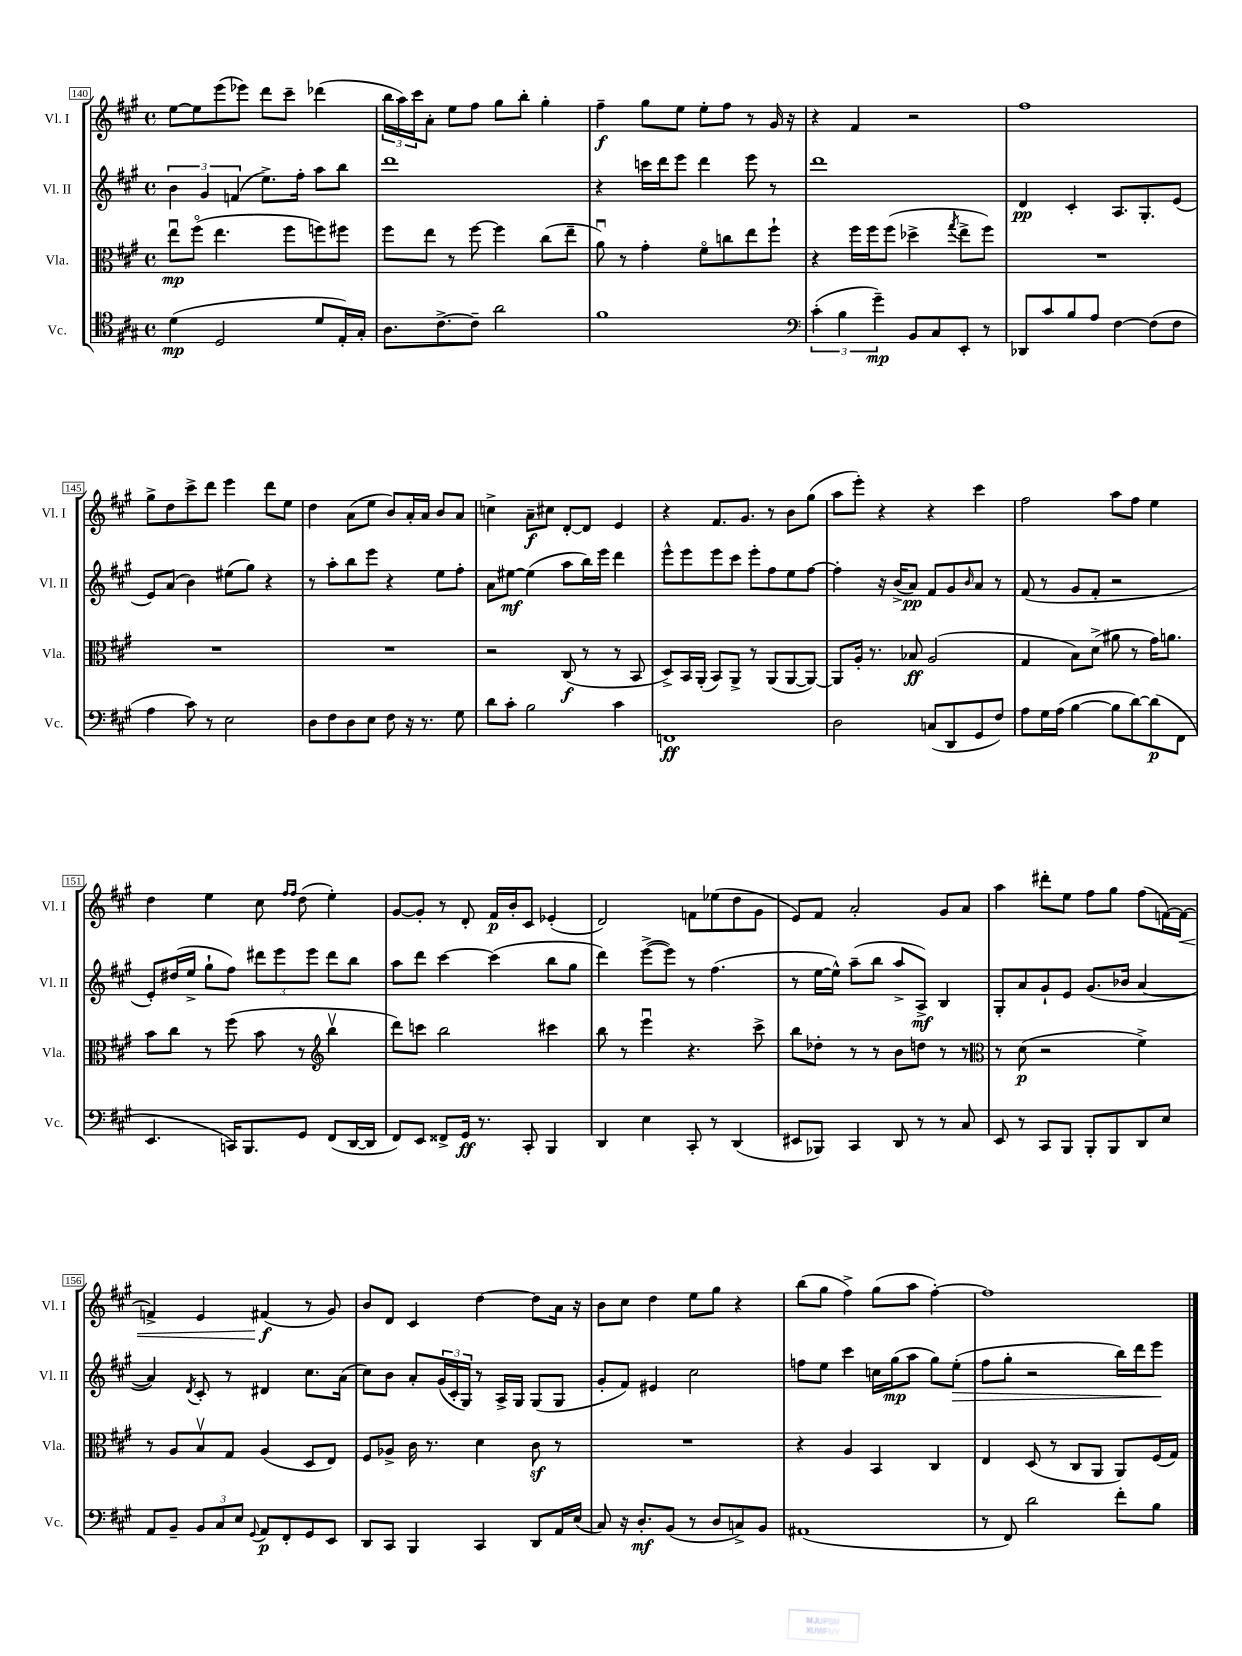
<<
\new StaffGroup <<
\new Staff = "s0" \with { instrumentName = "Vl. I" shortInstrumentName = "Vl. I" } {
    \clef treble \key a \major \defaultTimeSignature \time 4/4
    e''8~ e''8 e'''8( ees'''8) d'''8 cis'''8-- des'''4( |
    \tuplet 3/2 { b''16 a''16) cis'''16 } a'8-. e''8 fis''8 gis''8 b''8-. gis''4-. |
    fis''4--\f gis''8 e''8 e''8-. fis''8 r8 gis'16 r16 |
    r4 fis'4 r2 |
    fis''1 |
    gis''8-> d''8 cis'''8-> d'''8 e'''4 d'''8 e''8 |
    d''4 a'8( e''8 b'8) a'16-. a'16 b'8 a'8 |
    c''4-> a'8--\f cis''8 d'8~-. d'8 e'4 |
    r4 fis'8. gis'8. r8 b'8 gis''8( |
    a''8 e'''8-.) r4 r4 cis'''4 |
    fis''2 a''8 fis''8 e''4 |
    d''4 e''4 cis''8 \grace { fis''16 fis''16 } d''8( e''4-.) |
    gis'8~ gis'8-. r8 d'8-. fis'16\p b'16-. cis'8 ees'4-.( |
    d'2) f'8 ees''8( d''8 gis'8 |
    e'8) fis'8 a'2-. gis'8 a'8 |
    a''4 dis'''8-. e''8 fis''8 gis''8 fis''8( f'16~) f'16~\< |
    f'4-> e'4 fis'4\f\!( r8 gis'8) |
    b'8 d'8 cis'4 d''4~ d''8 a'16 r16 |
    b'8 cis''8 d''4 e''8 gis''8 r4 |
    b''8( gis''8 fis''4->) gis''8( a''8 fis''4~-.) |
    fis''1 \bar "|." |
}
\new Staff = "s1" \with { instrumentName = "Vl. II" shortInstrumentName = "Vl. II" } {
    \clef treble \key a \major \defaultTimeSignature \time 4/4
    \tuplet 3/2 { b'4 gis'4 f'4( } e''8.->) fis''16-. a''8 b''8 |
    d'''1 |
    r4 c'''16 d'''16 e'''8 d'''4 e'''8 r8 |
    d'''1 |
    d'4\pp cis'4-. a8. gis8.-. e'8( |
    e'8) a'8( b'4) eis''8( gis''8) r4 |
    r8 a''8-. b''8 e'''8 r4 e''8 fis''8-. |
    a'8 eis''8~\mf eis''4( a''8 b''16) e'''16 d'''4 |
    e'''8-^ e'''8 e'''8 cis'''8 e'''8-. fis''8 e''8 fis''8~ |
    fis''4-. r16 b'16->( a'8\pp) fis'8 gis'8 \grace { b'16 } a'8 r8 |
    fis'8( r8 gis'8 fis'8-. r2 |
    e'8-.) dis''16( e''16-> gis''8-! fis''8) \tuplet 3/2 { dis'''8 e'''8 e'''8 } dis'''8 b''8 |
    a''8 d'''8 cis'''4~ cis'''4( b''8 gis''8 |
    d'''4) e'''8~->( e'''8) r8 fis''4.( |
    r8 e''16~ e''16-^) a''8--( b''8 a''8-> a8->\mf) b4 |
    gis8-. a'8 gis'8-! e'8 gis'8.( bes'16 a'4~ |
    a'4) \acciaccatura { d'8 } cis'8-. r8 dis'4 cis''8. a'16( |
    cis''8) b'8 a'8-. \tuplet 3/2 { gis'16( cis'16-. gis16) } r8 a16-> gis16 gis8( gis8 |
    gis'8-. fis'8) eis'4 cis''2 |
    f''8 e''8 cis'''4 c''16 gis''16\mp( a''8 gis''8) e''8-.\>( |
    fis''8 gis''8-. r2 b''16) d'''16 e'''8\! \bar "|." |
}
\new Staff = "s2" \with { instrumentName = "Vla." shortInstrumentName = "Vla." } {
    \clef alto \key a \major \defaultTimeSignature \time 4/4
    e''8\downbow\mp fis''8\flageolet( e''4. fis''8 f''8) fis''8 |
    fis''8 e''8 r8 fis''8~ fis''4 cis''8( e''8-- |
    a'8\downbow) r8 gis'4-. fis'8\flageolet c''8 e''8 fis''8-! |
    r4 fis''16 fis''16 fis''8( des''4-> \acciaccatura { gis''8 } e''8-> fis''8) |
    R1 |
    R1 |
    R1 |
    r2 cis8\f( r8 r8 b,8 |
    d8->) b,16 a,16-.( b,8) a,8-> r8 a,8( a,8~ a,8~) |
    a,8 a16-. r8. bes8\ff a2( |
    gis4 b8) d'8->( ais'8 r8 gis'16) a'8. |
    b'8 cis''8 r8 fis''8( b'8 r8 \clef treble b''4\upbow |
    d'''8) c'''8 b''2 cis'''4 |
    b''8 r8 e'''4\downbow r4. cis'''8-> |
    b''8 des''8-. r8 r8 b'8 d''8 r8 r8 |
    \clef alto r8 d'8\p( r2 fis'4->) |
    r8 a8 b8\upbow gis8 a4( d8 e8) |
    fis8 aes8-> cis'16 r8. d'4 cis'8\sf r8 |
    R1 |
    r4 a4 b,4 cis4 |
    e4 d8( r8 cis8 a,8 a,8) fis16( gis16) \bar "|." |
}
\new Staff = "s3" \with { instrumentName = "Vc." shortInstrumentName = "Vc." } {
    \clef tenor \key a \major \defaultTimeSignature \time 4/4
    d'4\mp( d2 d'8 e16-.) gis16-. |
    a8. cis'8.~-> cis'8-- a'2 |
    fis'1 |
    \clef bass \tuplet 3/2 { cis'4-.( b4 gis'4--\mp) } b,8 cis8 e,8-. r8 |
    des,8 cis'8 b8 a8 fis4~ fis8( fis8 |
    a4 cis'8) r8 e2 |
    d8 fis8 d8 e8 fis8 r16 r8. gis8 |
    d'8 cis'8-. b2 cis'4 |
    f,1\ff |
    d2 c8( d,8 gis,8 fis8) |
    a8 gis16 a16( b4~ b8 d'8~) d'8\p( fis,8 |
    e,4. c,16) b,,8. gis,8 fis,8( d,16~ d,16 |
    fis,8) e,8 fisis,8-> gis,16\ff r8. cis,8-. b,,4 |
    d,4 e4 cis,8-. r8 d,4( |
    eis,8 bes,,8) cis,4 d,8 r8 r8 cis8 |
    e,8 r8 cis,8 b,,8 b,,8-. b,,8 d,8 e8 |
    a,8 b,8-- \tuplet 3/2 { b,8 cis8 e8 } \appoggiatura { gis,8 } a,8\p fis,8-. gis,8 e,8 |
    d,8 cis,8 b,,4 cis,4 d,8 a,16 e16( |
    cis8) r16 d8.-.\mf b,8( r8 d8 c8->) b,8 |
    ais,1( |
    r8 fis,8) d'2 fis'8-. b8 \bar "|." |
}
>>
>>
\layout { \context { \Score currentBarNumber = #140 \override BarNumber.stencil = #(make-stencil-boxer 0.1 0.3 ly:text-interface::print) } }
